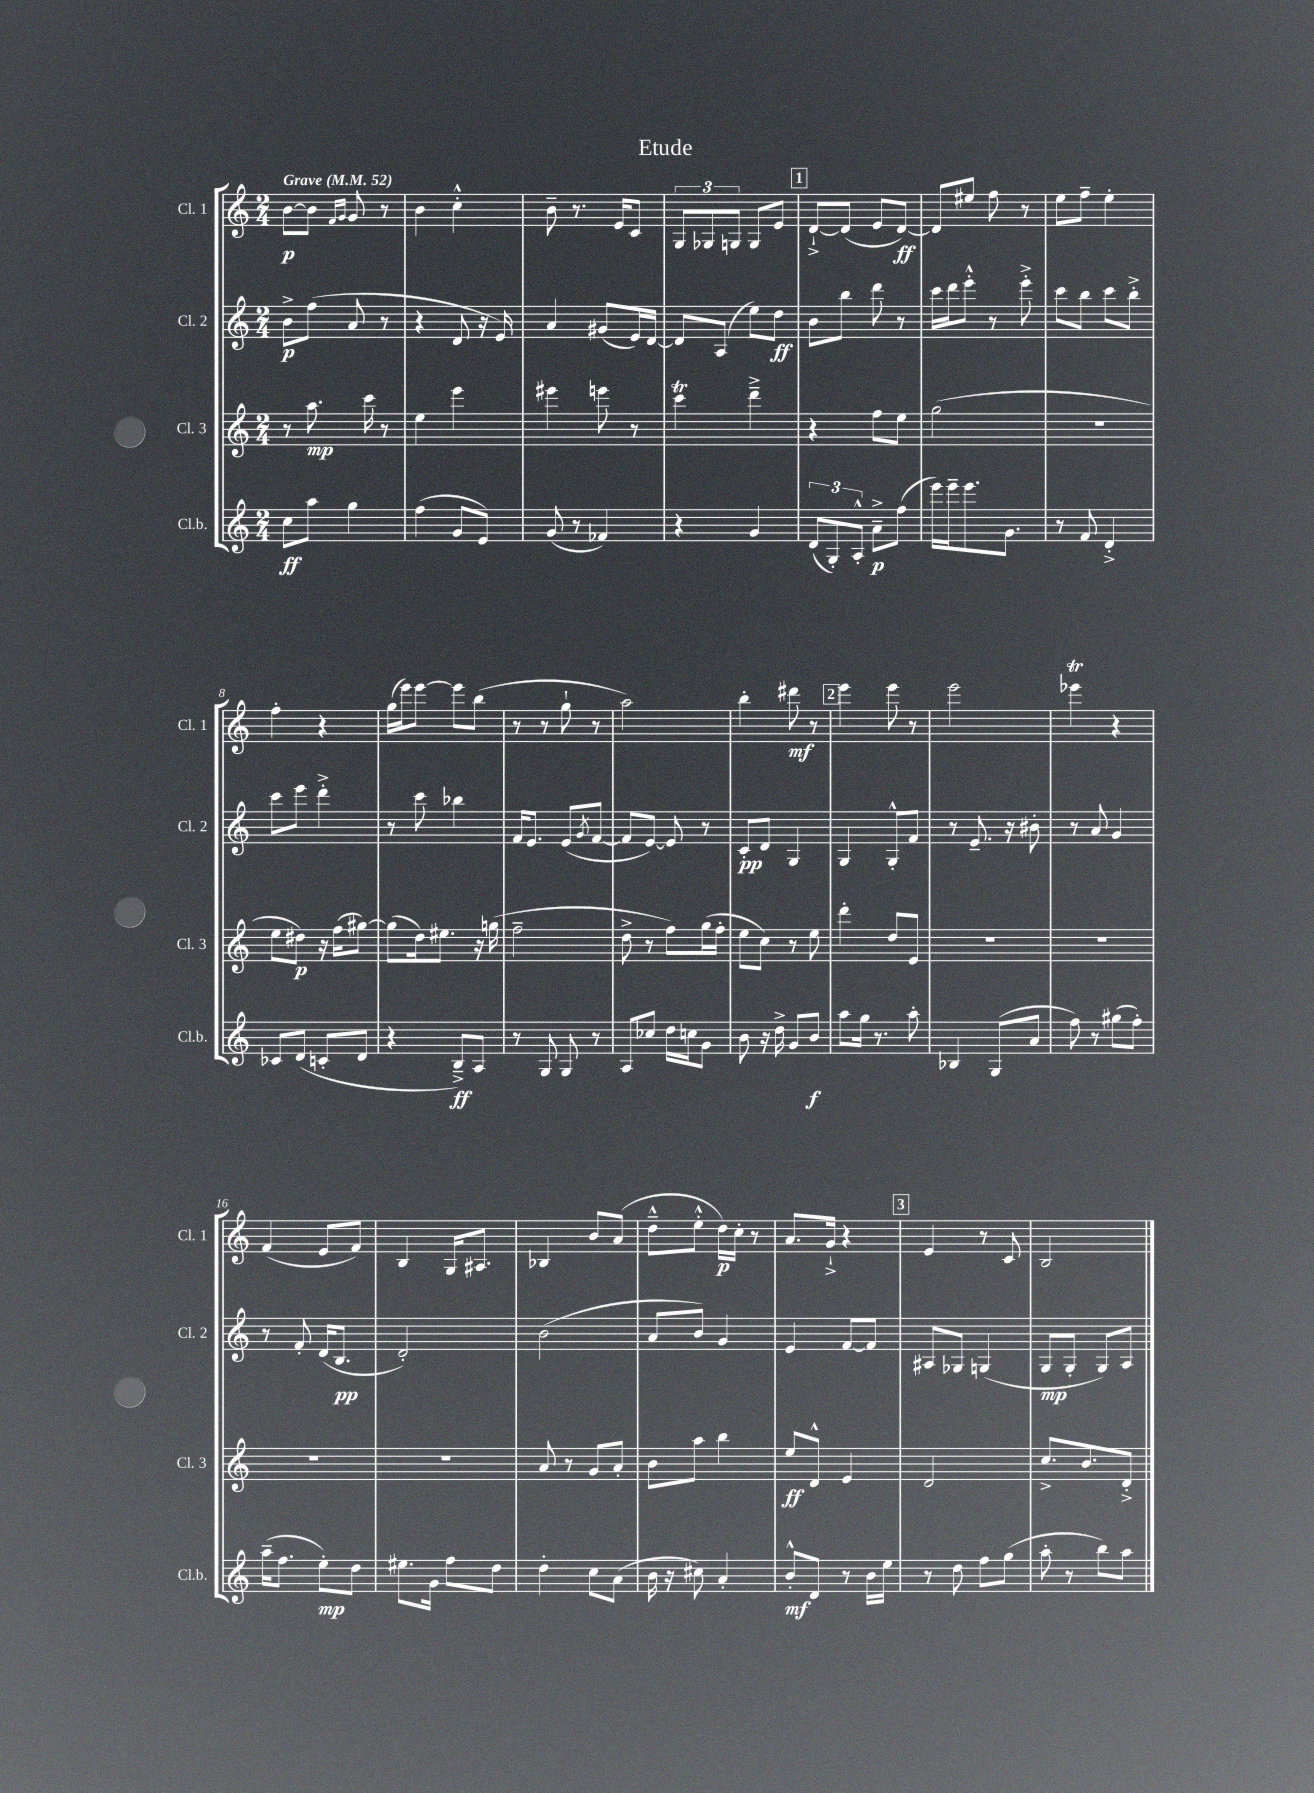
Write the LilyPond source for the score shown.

\header { title = "Etude" }
<<
\new StaffGroup <<
\new Staff = "s0" \with { instrumentName = "Cl. 1" shortInstrumentName = "Cl. 1" } {
    \clef treble \key c \major \numericTimeSignature \time 2/4 \tempo "Grave" 4 = 52
    b'8~\p b'8 \grace { f'16 g'16 } g'8 r8 |
    b'4 c''4-.-^ |
    b'8-- r8. e'16 c'8 |
    \tuplet 3/2 { g8 ges8 g8 } g8 e'8 |
    \mark \markup { \box "1" } d'8~-!-> d'8( e'8 d'8~\ff) |
    d'8 eis''8 f''8 r8 |
    e''8 f''8-- e''4-. |
    f''4-. r4 |
    g''16( e'''16) e'''8~ e'''8 b''8( |
    r8 r8 g''8-! r8 |
    a''2) |
    b''4-. dis'''8\mf r8 |
    \mark \markup { \box "2" } e'''4 e'''8 r8 |
    e'''2 |
    ees'''4\trill r4 |
    f'4( e'8 f'8) |
    b4 g16 ais8. |
    bes4 b'8 a'8( |
    d''8---^ e''8-.-^ d''16\p) c''16-. r8 |
    a'8. g'16-!-> r4 |
    \mark \markup { \box "3" } e'4 r8 c'8 |
    b2 \bar "|." |
}
\new Staff = "s1" \with { instrumentName = "Cl. 2" shortInstrumentName = "Cl. 2" } {
    \clef treble \key c \major \numericTimeSignature \time 2/4
    b'8->\p f''8( a'8 r8 |
    r4 d'8 r16 e'16) |
    a'4 gis'8( e'16) d'16~ |
    d'8 a8( e''8) d''8\ff |
    \mark \markup { \box "1" } b'8 b''8 d'''8 r8 |
    c'''16 d'''16 e'''8-.-^ r8 e'''8-.-> |
    c'''8 b''8 c'''8 b''8-.-> |
    c'''8 e'''8 d'''4-.-> |
    r8 c'''8 bes''4 |
    f'16 e'8. e'8( \acciaccatura { g'8 } f'8~ |
    f'8 e'8~) e'8 r8 |
    c'8-.\pp d'8 g4 |
    \mark \markup { \box "2" } g4 g8-.-^ f'8 |
    r8 e'8.-- r16 bis'8-. |
    r8 a'8 g'4 |
    r8 f'8-. d'16( b8.\pp |
    d'2-.) |
    b'2( |
    a'8 b'8) g'4 |
    e'4 f'8~ f'8 |
    \mark \markup { \box "3" } ais8 ges8 g4( |
    g8\mp g8-. g8) a8 \bar "|." |
}
\new Staff = "s2" \with { instrumentName = "Cl. 3" shortInstrumentName = "Cl. 3" } {
    \clef treble \key c \major \numericTimeSignature \time 2/4
    r8 a''8.\mp c'''16 r8 |
    e''4 e'''4 |
    eis'''4 e'''8 r8 |
    c'''4\trill d'''4---> |
    \mark \markup { \box "1" } r4 f''8 e''8 |
    g''2( |
    R2 |
    e''8 dis''8\p) r16 f''16( gis''8~) |
    gis''8( d''16) eis''8. r16 g''16( |
    f''2-- |
    d''8-> r8 f''8) g''16( f''16-. |
    e''8 c''8) r8 e''8 |
    \mark \markup { \box "2" } d'''4-. d''8 e'8 |
    R2 |
    R2 |
    R2 |
    R2 |
    a'8 r8 g'8 a'8-. |
    b'8 a''8 b''4 |
    e''8\ff d'8-^ e'4 |
    \mark \markup { \box "3" } d'2 |
    c''8.-> b'8. d'8-.-> \bar "|." |
}
\new Staff = "s3" \with { instrumentName = "Cl.b." shortInstrumentName = "Cl.b." } {
    \clef treble \key c \major \numericTimeSignature \time 2/4
    c''8\ff a''8 g''4 |
    f''4( g'8 e'8) |
    g'8( r8 fes'4) |
    r4 g'4 |
    \mark \markup { \box "1" } \tuplet 3/2 { d'8( g8-.) a8-.-^ } a'8--->\p f''8( |
    e'''16) e'''16-- e'''8. g'8. |
    r8 f'8 d'4-.-> |
    ces'8 d'8( c'8-. d'8 |
    r4 b8--->\ff) a8 |
    r8 g8 g8 r8 |
    a8 ces''8 d''16 c''16 g'8 |
    b'8 r16 d''16-> g'8 b'8\f |
    \mark \markup { \box "2" } a''8 g''16 r8. a''8-. |
    bes4 g8( a'8 |
    f''8) r8 gis''8( f''8-.) |
    a''16--( f''8. e''8-.\mp) d''8 |
    eis''8. g'16 f''8 d''8 |
    d''4-. c''8 a'8( |
    b'16 r16 cis''8) a'4-. |
    b'8-.-^\mf d'8 r8 b'16 e''16 |
    \mark \markup { \box "3" } r8 d''8 f''8 g''8( |
    a''8-. r8 b''8) a''8 \bar "|." |
}
>>
>>
